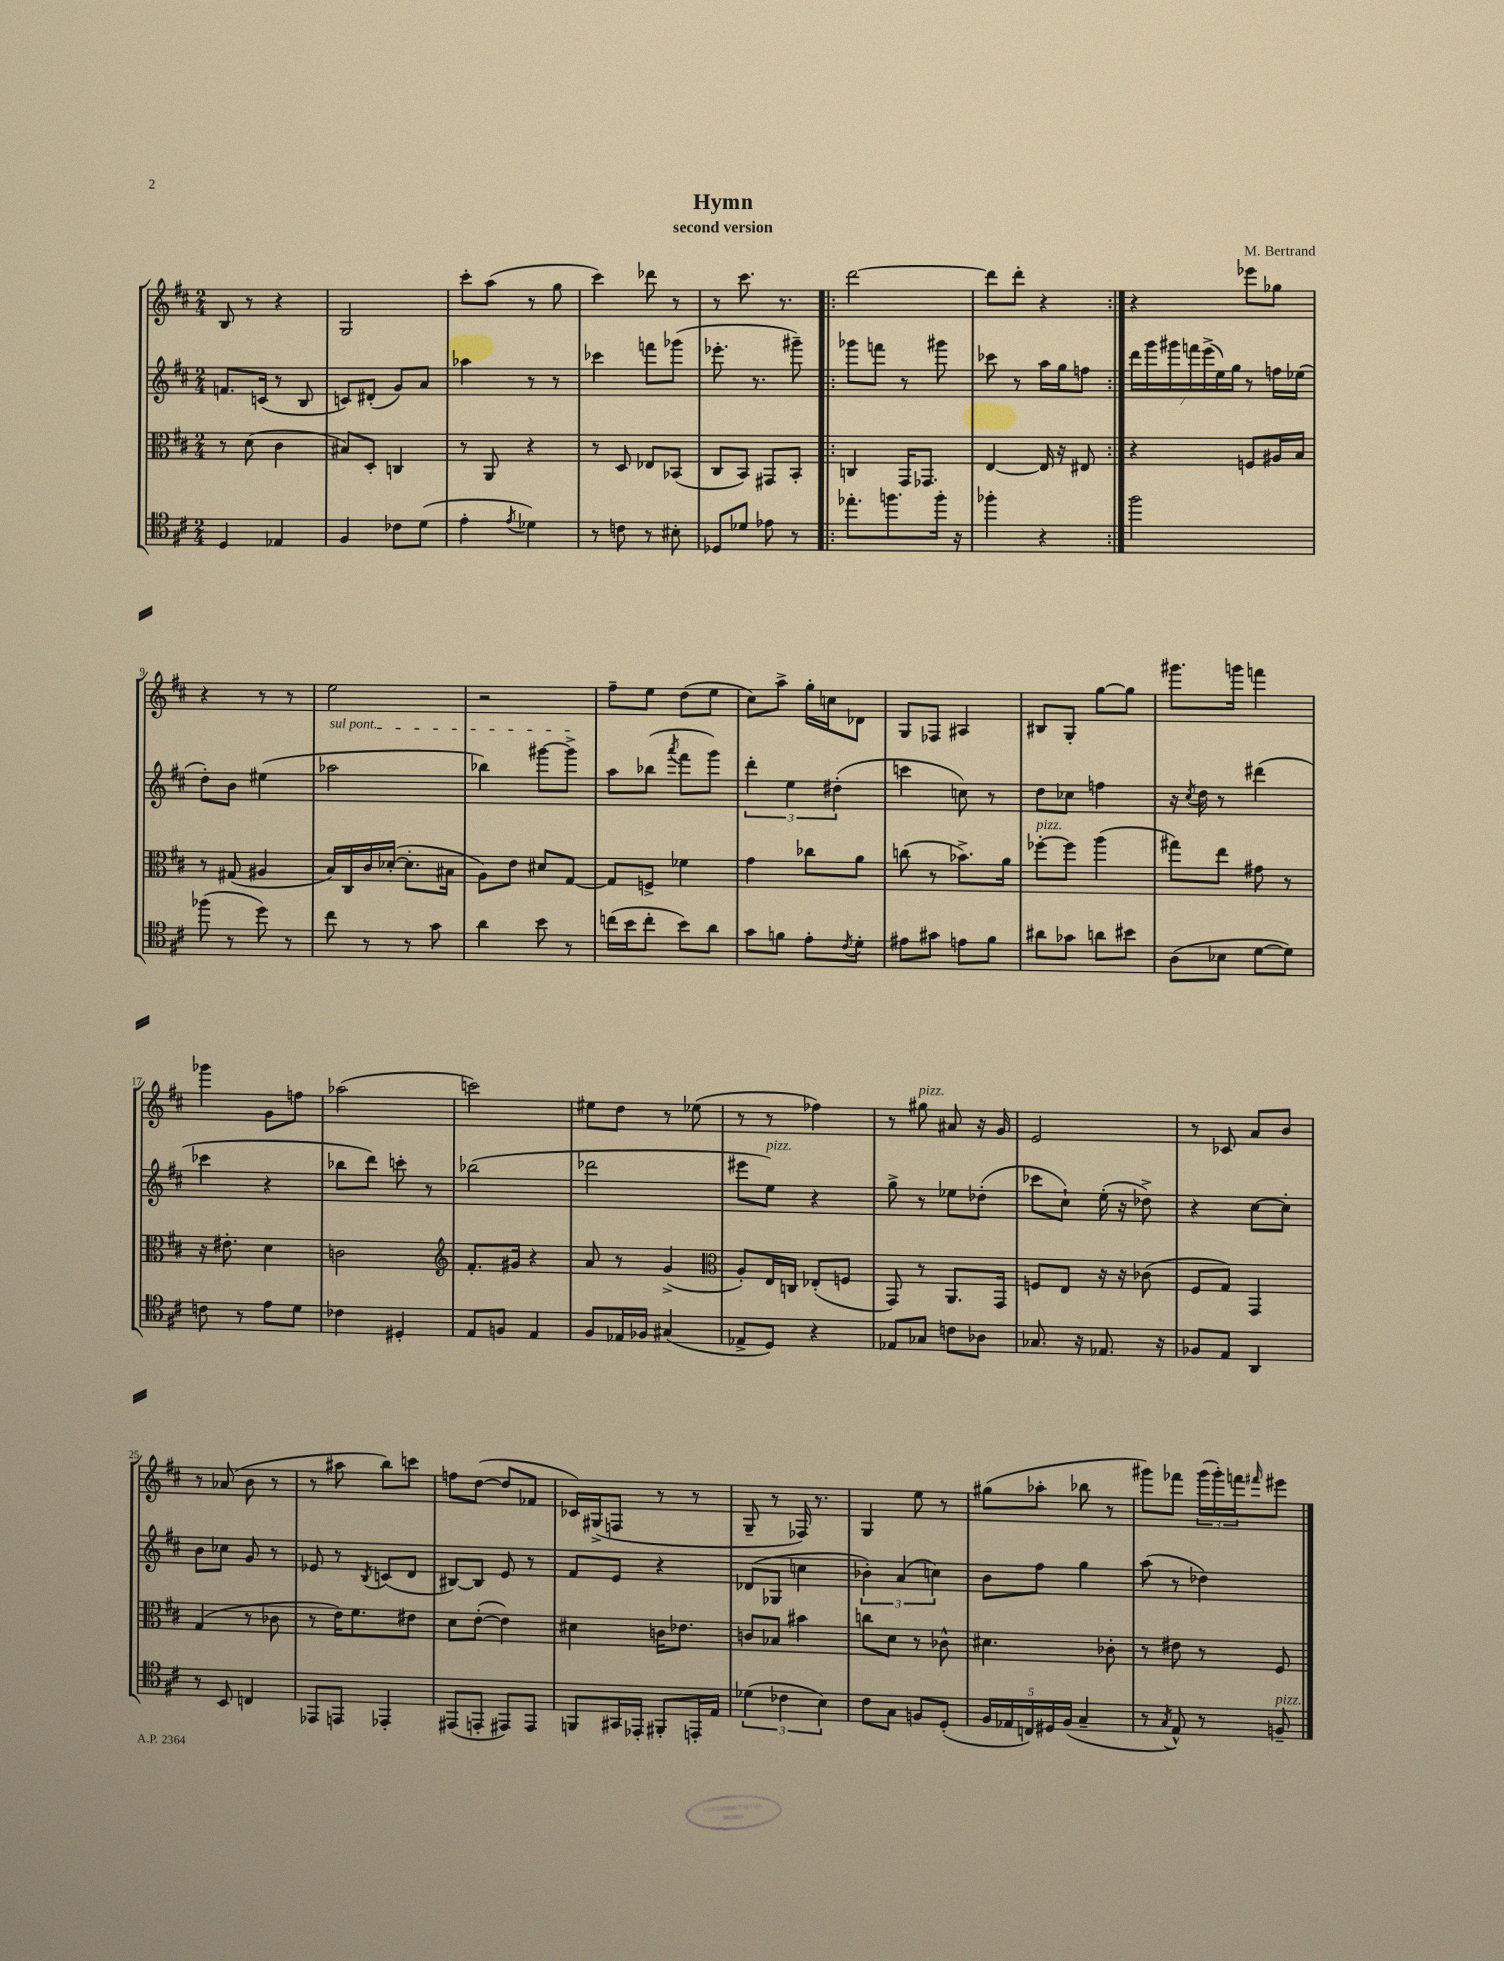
\header { title = "Hymn" composer = "M. Bertrand" subtitle = "second version" }
<<
\new StaffGroup <<
\new Staff = "s0" {
    \clef treble \key d \major \numericTimeSignature \time 2/4
    b8 r8 r4 |
    g2 |
    cis'''8-. a''8( r8 g''8 |
    cis'''4) des'''8 r8 |
    r8 cis'''8. r8. |
    \repeat volta 2 { d'''2~ |
    d'''8 d'''8-. r4 | }
    r4 ees'''8 ges''8 |
    r4 r8 r8 |
    e''2 |
    r2 |
    fis''8-- e''8 d''8( e''8 |
    cis''8) a''8-> g''16-. c''16 des'8 |
    g8 fes8 ais4 |
    bis8 g8-. g''8~ g''8 |
    gis'''8. g'''16 f'''4 |
    ges'''4 g'8 f''8 |
    aes''2( |
    c'''2) |
    eis''8 d''8 r8 ees''8( |
    r8 r8 fes''4) |
    r8 gis''8^\markup { \italic "pizz." } ais'8 r16 g'16 |
    e'2 |
    r8 ces'8 a'8 b'8 |
    r8 aes'8( b'8 r8 |
    r8 ais''8 b''8) c'''8 |
    f''8 d''8~( d''8 fes'8 |
    ces'16) gis16->( f8 r8 r8 |
    g8-- r8 fes16) r8. |
    g4 e''8 r8 |
    gis''8( aes''8-. bes''8 r8 |
    gis'''8) fes'''8 \tuplet 3/2 { gis'''16( gis'''16-.) f'''16 } \grace { fis'''16 } eis'''8 \bar "|." |
}
\new Staff = "s1" {
    \clef treble \key d \major \numericTimeSignature \time 2/4
    f'8. c'16( r8 b8 |
    c'8) dis'8-.( g'8) a'8 |
    aes''4 r8 r8 |
    ces'''4 f'''8 ges'''8( |
    ees'''8.-. r8. gis'''8--) |
    \repeat volta 2 { ges'''8 f'''8 r8 gis'''8 |
    ces'''8 r8 a''16 g''16 f''8 | }
    \tuplet 7/4 { d'''16 g'''16 gis'''16 f'''16 e'''16->( e''16) g''16 } r8 f''16 ees''16( |
    d''8-.) b'8 eis''4( |
    \once \override TextSpanner.bound-details.left.text = \markup { \italic "sul pont." } aes''2\startTextSpan |
    bes''4) gis'''8~ gis'''8->\stopTextSpan |
    a''8 bes''8( \acciaccatura { a'''8 } fis'''8 g'''8) |
    \tuplet 3/2 { d'''4-. e''4 dis''4-.( } |
    c'''4 c''8) r8 |
    d''8 ces''8 f''4 |
    r16 \acciaccatura { cis''8 } d''16 r8 dis'''4( |
    ces'''4 r4 |
    bes''8 d'''8) c'''8-. r8 |
    bes''2( |
    des'''2 |
    eis'''8 e''8^\markup { \italic "pizz." }) r4 |
    g''8-> r8 ees''8 des''8-.( |
    ces'''8 cis''8-!) e''16-.( r16 des''8->) |
    r4 cis''8~ cis''8-. |
    b'8 ces''8 g'8 r8 |
    ees'8 r8 \acciaccatura { b8 } c'8( d'8 |
    bis8~) bis8 e'8 r8 |
    fis'8 e'8 r4 |
    des'8( ges8 c''4 |
    \tuplet 3/2 { bes'4-.) a'4( c''4) } |
    b'8 fis''8 g''4 |
    a''8( r8 des''4) \bar "|." |
}
\new Staff = "s2" {
    \clef alto \key d \major \numericTimeSignature \time 2/4
    r8 d'8( cis'4 |
    bis8) d8-. c4 |
    r8 a,8 r4 |
    r8 d8 ees8 bes,8( |
    cis8 b,8) gis,8 b,8-. |
    \repeat volta 2 { c4 g,16 ges,8. |
    e4~ e16 r16 eis8 | }
    r4 f8 ais16 b16 |
    r8 gis8( ais4 |
    b16) cis16 cis'16 des'16~-.( des'8.-. bis16 |
    a8) e'8 dis'8 g8~ |
    g8 f8-> fes'4 |
    g'4 ces''8 a'8 |
    c''8( r8 bes'8.->) a'16 |
    fes''8~-.^\markup { \italic "pizz." } fes''8 a''4( |
    gis''8) e''8 gis'8 r8 |
    r16 eis'8.-. d'4 |
    c'2 |
    \clef treble fis'8.-. gis'16 r4 |
    a'8 r8 g'4->( |
    \clef alto a8-.) e16 c16 ees8-.( f8 |
    g,8) r8 a,8. g,16 |
    f8 e8 r16 r16 ces'8( |
    fis8 g8) g,4 |
    g4( r8 ces'8 |
    r8 e'16) fis'8. eis'8 |
    d'8 e'8~-.( e'4) |
    dis'4 c'16 ees'8. |
    c'8 bes8 bis'4 |
    c''8 d'8 r8 ces'8-^ |
    dis'4. ces'8-. |
    r8 eis'8 r8 fis8 \bar "|." |
}
\new Staff = "s3" {
    \clef tenor \key d \major \numericTimeSignature \time 2/4
    d4 ees4 |
    fis4 ces'8 d'8( |
    e'4-. \acciaccatura { e'8 } des'4) |
    r8 c'8 r8 bis8-. |
    des8 des'8 ees'8 r8 |
    \repeat volta 2 { ees''8.-. f''8. f''16-. r16 |
    fes''4-. r4 | }
    fis''2 |
    fes''8( r8 d''8) r8 |
    cis''8 r8 r8 g'8 |
    a'4 b'8 r8 |
    c''16( b'16 c''8-. b'8) a'8 |
    g'8 f'8 e'8-. \acciaccatura { cis'8 } d'8-. |
    eis'8 gis'8 e'8 fis'8 |
    ais'8 ges'8 a'8 bis'8 |
    a8( bes8 d'8~ d'8) |
    c'8 r8 e'8 d'8 |
    ces'4 dis4-. |
    e8 f8 e4 |
    fis8 ees16 fes16 gis4( |
    ees8-> d8) r4 |
    ees8 ges8 c'8 aes8 |
    ges8. r16 ees8. r16 |
    fes8 e8 a,4 |
    r8 b,8 c4 |
    ees,8 e,8 ees,4-. |
    eis,8( e,8-. eis,8) eis,8 |
    f,8 gis,16 ees,16-. fis,8-. e,16-. e16 |
    \tuplet 3/2 { des'4( ces'4 b4) } |
    cis'8 g8 f8 d8-.( |
    \tuplet 5/4 { fis16 ees16 c16) dis16 fis16( } g4-- |
    r8 \acciaccatura { g8 } e8-^) r8 f8--^\markup { \italic "pizz." } \bar "|." |
}
>>
>>
